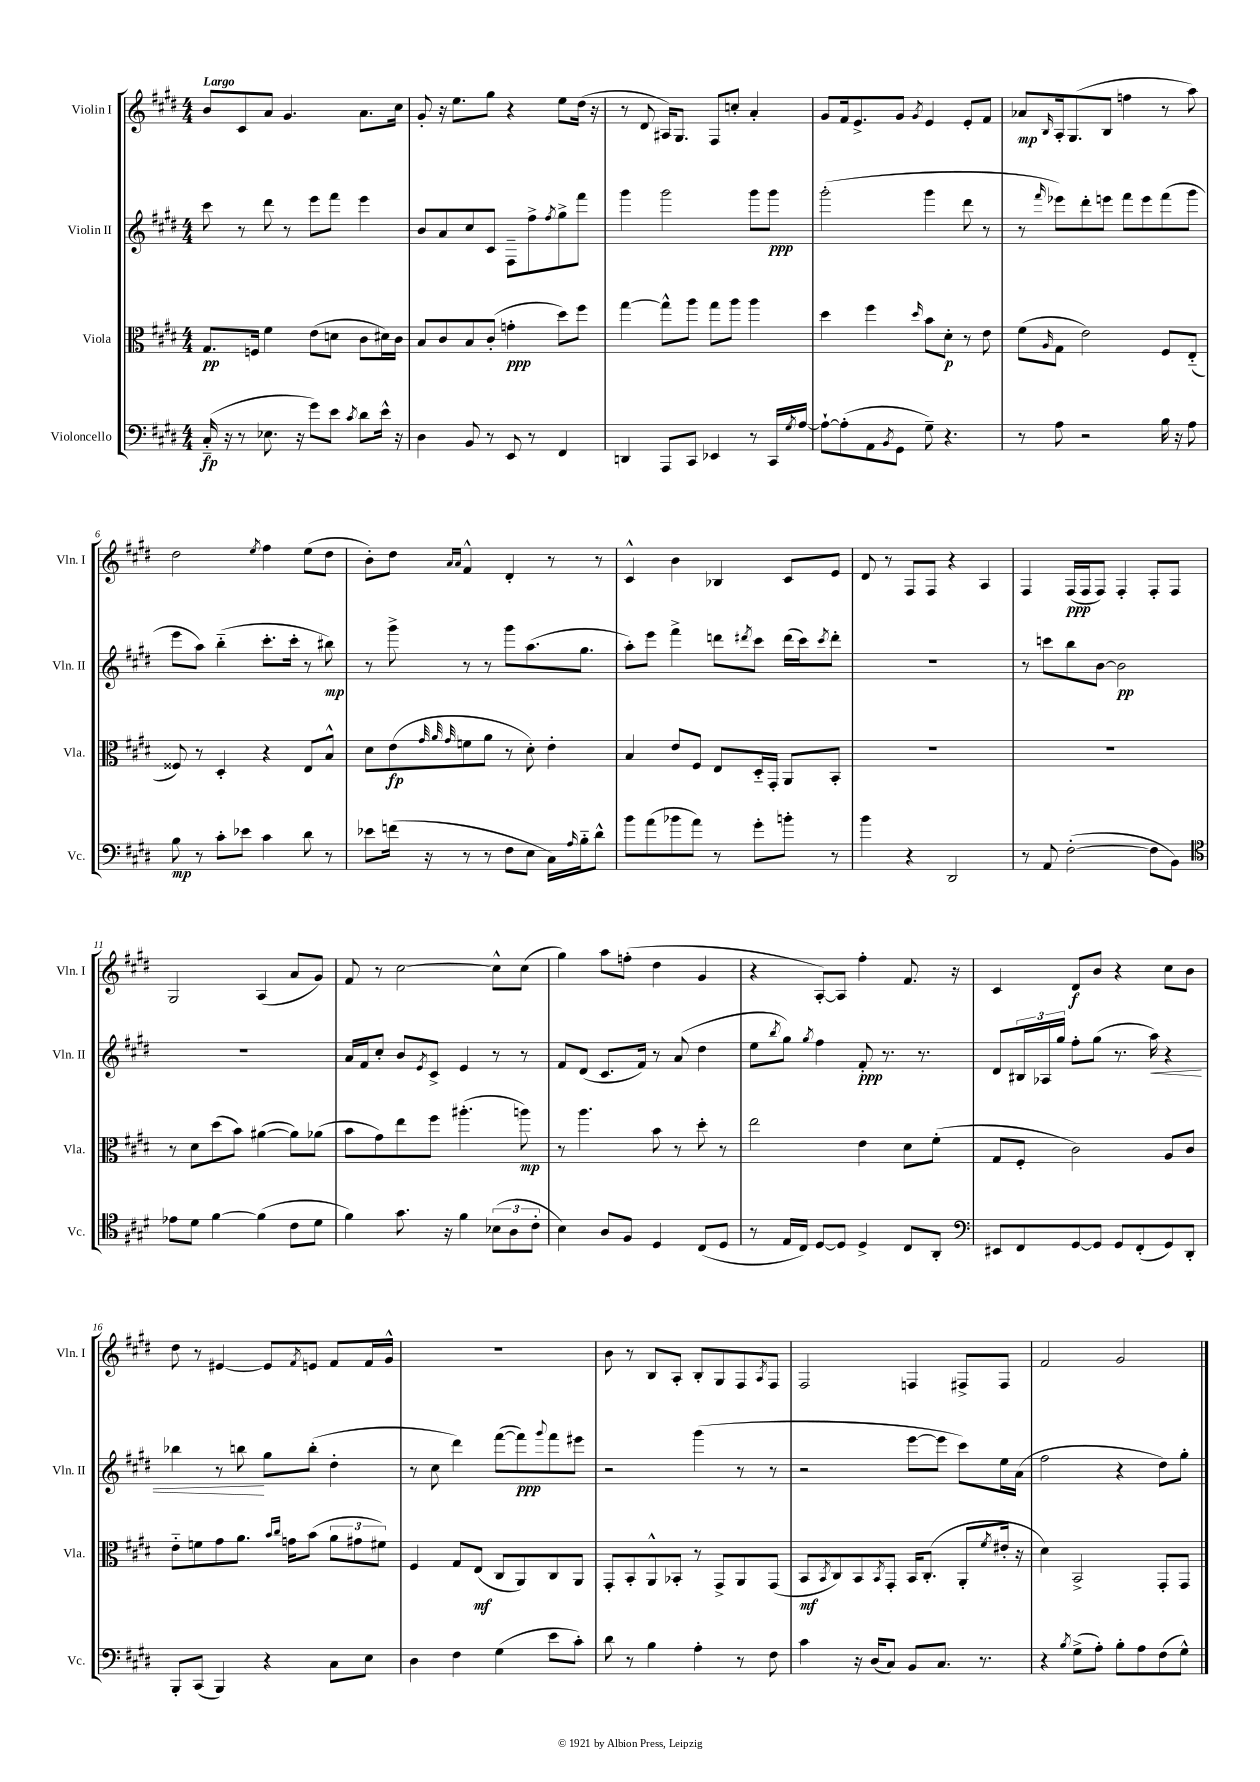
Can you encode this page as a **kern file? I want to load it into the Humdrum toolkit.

**kern	**kern	**kern	**kern
*staff4	*staff3	*staff2	*staff1
*clefF4	*clefC3	*clefG2	*clefG2
*k[f#c#g#d#]	*k[f#c#g#d#]	*k[f#c#g#d#]	*k[f#c#g#d#]
*M4/4	*M4/4	*M4/4	*M4/4
(16C#'~/	8.G#/L	8ccc#\	8b/L
16r	.	.	.
8r	.	8r	8c#/
.	16F/Jk	.	.
8.E-\	4f#\	8ddd#\	8a/J
.	.	8r	4.g#/
16r	.	.	.
8g#\L)	(8e\L	8eee\L	.
8e\J	8d\J	8fff#\J	.
8qc#/	.	.	.
8d#\L	8c#\L	4eee\	8.a\L
16e^^\Jk	16d#\L)	.	.
16r	16c#\JJ	.	16cc#\Jk
=	=	=	=
4D#\	8B/L	8b/L	8g#'/
.	8c#/	8a/	16r
.	.	.	8.ee\L
8BB/	8B/	8cc#/	.
8r	(8c#'/J	8c#/J	8gg#\J
8EE/	4g'\	8F#~\L	4r
8r	.	8ff#^\	.
.	.	8qff#/	.
4FF#/	8dd#\L)	8gg#^\	8ee\L
.	8ff#\J	8fff#\J	(16dd#\Jk
.	.	.	16r
=	=	=	=
4DD/	[4gg#\	4ggg#\	8r
.	.	.	8d#/
8AAA/L	8gg#^^\]L	2ggg#\	16A#/LK)
.	.	.	8.G#/J
8CC#/J	8aa\J	.	.
4EE-/	8gg#\L	.	8F#/L
.	8aa\J	.	8cc'/J
8r	4aa\	8ggg#\L	4a'/
16CC#/LL	.	8ggg#\J	.
8qG#/	.	.	.
[16A/JJ	.	.	.
=	=	=	=
8A`\_L	4dd#\	(2ggg#'\	8g#/L
(8A'\]	.	.	16f#/k
.	.	.	8.e^/
8AA\	4ff#\	.	.
8qBB/	.	.	.
8GG#\J	.	.	8g#/J
.	16qqdd#/	.	8qg#/
8G#~\)	8b\L	4ggg#\	4e/
4.r	8d#'\J	.	.
.	8r	8ddd#\	8e'/L
.	8e\	8r	8f#/J
=	=	=	=
8r	(8f#\L	8r	8a-/L
.	16qqA/	16qqfff#/	16qqB/
8A\	8G#\J	8eee-\L)	16A'/k
.	.	.	(8.G#/
2r	2e\)	8ddd#'\	.
.	.	8eee\J	8B/J
.	.	8fff#\L	4ff\
.	.	8eee\	.
16B\	8F#/L	(8fff#\	8r
16r	.	.	.
8A\	(8E'~/J	8ggg#\J	8aa\)
=	=	=	=
8B\	8F##/)	8eee\L	2dd#\
8r	8r	8aa\J)	.
8c#'\L	4D#'/	(4bb'~\	.
8e-\J	.	.	.
.	.	.	8qee/
4c#\	4r	8.ccc#'\L	4ff#\
.	.	16ccc#'\Jk	.
8d#\	8E/L	8r	(8ee\L
8r	8B^^/J	8bb#\)	8dd#\J
=	=	=	=
8e-\L	8d#\L	8r	8b'\L)
(16f\Jk	(8e\	8ggg#^\	8dd#\J
16r	.	.	.
.	32qqg#/	.	.
.	32qqa/	.	16qqa/LL
.	32qqg#/	.	16qqa/JJ
8r	8f\	8r	4f#^^/
8r	8a\J	8r	.
8F#\L	8r	8ggg#\L	4d#'/
8E\J	8d#'\)	(8.aa\	.
16C#\LL)	4e'\	.	8r
16qqA/	.	.	.
16B'~\J	.	8.gg#\J	.
8d#^^\J	.	.	8r
=	=	=	=
8b\L	4B/	8aa'\L)	4c#^^/
(8a\	.	8eee\J	.
8b-\	8e/L	4fff#^\	4b\
8a\J)	8F#/J	.	.
8r	8E/L	8ddd\L	4B-/
.	.	8qddd#/	.
8g#'\L	16D#'~/L	8ccc#\J	.
.	16GG#'/JJ	.	.
8b'\J	8AA/L	(16ddd#\LL	8c#/L
.	.	16ccc#\J)	.
.	.	8qccc#/	.
8r	8BB'/J	8ddd#'\J	8e/J
=	=	=	=
4b\	1r	1r	8d#/
.	.	.	8r
4r	.	.	8F#/L
.	.	.	8F#/J
2DD#/	.	.	4r
.	.	.	4A/
=	=	=	=
8r	1r	8r	4F#/
8AA/	.	8ccc\L	.
([2F#'\	.	8bb\	(16F#/LL
.	.	.	16F#/J
.	.	[8b\J	8F#/J)
.	.	2b\]	4F#'/
8F#\]L	.	.	8F#'/L
8BB\J)	.	.	8F#/J
=	=	=	=
*clefC4	*	*	*
8e-\L	8r	1r	2G#/
8d#\J	8d#\L	.	.
[4f#\	(8dd#\	.	.
.	8b\J)	.	.
(4f#\]	([4a#\	.	(4A/
8c#\L	8a#\]L)	.	8a/L
8d#\J	(8a-\J	.	8g#/J)
=	=	=	=
4f#\)	8b\L	16a/LL	8f#/
.	.	16f#/J	.
.	8g#\)	8cc#'/J	8r
8.g#\	8ee\	8b/L	[2cc#\
.	.	8qe/	.
.	8ff#\J	8c#^/J	.
16r	.	.	.
4f#\	(4.aa#'\	4e/	.
(12B-\L	.	8r	8cc#^^\]L
12A\	.	.	.
.	8aa\)	8r	(8cc#\J
12c#'\J	.	.	.
=	=	=	=
4B\)	8r	8f#/L	4gg#\)
.	4.aa\	(8d#/J	.
8A/L	.	8.c#/L	8aa\L
8F#/J	.	.	(8ff'\J
.	.	16f#/Jk)	.
4D#/	8b\	8r	4dd#\
.	8r	(8a/	.
(8C#/L	8dd#'\	4dd#\	4g#/
8D#/J	8r	.	.
=	=	=	=
8r	2ee\	8ee\L	4r
.	.	8qbb/	.
16E/LL	.	8gg#\J)	.
16C#/JJ)	.	.	.
.	.	8qgg#/	.
[8D#/L	.	4ff#\	[8A'/L)
8D#/]J	.	.	8A/]J
4D#^/	4e\	8f#'/	4ff#'\
.	.	8.r	.
8C#/L	8d#\L	.	8.f#/
.	.	8.r	.
8AA'/J	(8f#'\J	.	.
.	.	.	16r
=	=	=	=
*clefF4	*	*	*
8EE#/L	8G#/L	8d#/L	4c#/
8FF#/	8F#'/J	24B#/L	.
.	.	24A-/	.
.	.	24gg#/JJ	.
[8GG#/	2c#\)	8ff#'\L	8d#/L
8GG#/]J	.	(8gg#\J	8b/J
8GG#/L	.	8.r	4r
(8FF#'/	.	.	.
.	.	16aa\)	.
8GG#/)	8A/L	4r	8cc#\L
8DD#'/J	8c#/J	.	8b\J
=	=	=	=
8BBB'/L	8e'~\L	4bb-\	8dd#\
(8CC#/J	8f\	.	8r
4BBB/)	8g#\	8r	[4e#/
.	8.a\J	8bb\	.
4r	.	8gg#\L	8e#/]L
.	16qqb/LL	.	.
.	16qqcc#/JJ	.	.
.	16g\LK	.	.
.	.	.	8qf#/
.	(8b\J	(8bb'\J	8e/J
8C#\L	12a\L	4dd#'\	8f#/L
.	12g#\	.	.
8E\J	.	.	16f#/L
.	12f#\J)	.	.
.	.	.	16g#^^/JJ
=	=	=	=
4D#\	4F#/	8r	1r
.	.	8cc#\	.
4F#\	8G#/L	4ddd#\)	.
.	(8E/J	.	.
(4G#\	8C#/L	([8fff#\L	.
.	8AA/)	8fff#\])	.
.	.	8qqggg#/	.
8e\L	8C#/	8fff#\	.
8c#'\J)	8AA/J	8eee#\J	.
=	=	=	=
8d#\	8GG#'/L	2r	8b\
8r	8BB'/	.	8r
4B\	8AA^^/	.	8B/L
.	8BB-'/J	.	8A'/J
4A'\	8r	(4ggg#\	8B'/L
.	8GG#^/L	.	8G#/
8r	8AA/	8r	8F#/
.	.	.	8qA/
8F#\	(8GG#/J	8r	8F#/J
=	=	=	=
4c#\	8BB/L	2r	2F#/
.	8qBB/	.	.
.	8C#/)	.	.
16r	8BB/	.	.
(16D#/LK	.	.	.
.	8qBB/	.	.
8C#/J)	8GG#'/J	.	.
8BB/L	16BB/LK	[8eee\L	4F/
.	(8.C#'/J	.	.
8.C#/J	.	8eee\]J	.
.	8AA'/L	8ccc#\L)	8F#^/L
8.r	.	.	.
.	8qf#/	.	.
.	16e#'/Jk	16ee\L	8F#/J
.	16r	(16a\JJ	.
=	=	=	=
4r	4d#\)	2ff#\	2f#/
8qB/	.	.	.
(8G#^\L	2BB^/	.	.
8A'\J)	.	.	.
8B'\L	.	4r	2g#/
8A\	.	.	.
(8F#\	8GG#'/L	8dd#\L)	.
8G#^^\J)	8GG#/J	8gg#'\J	.
==	==	==	==
*-	*-	*-	*-
